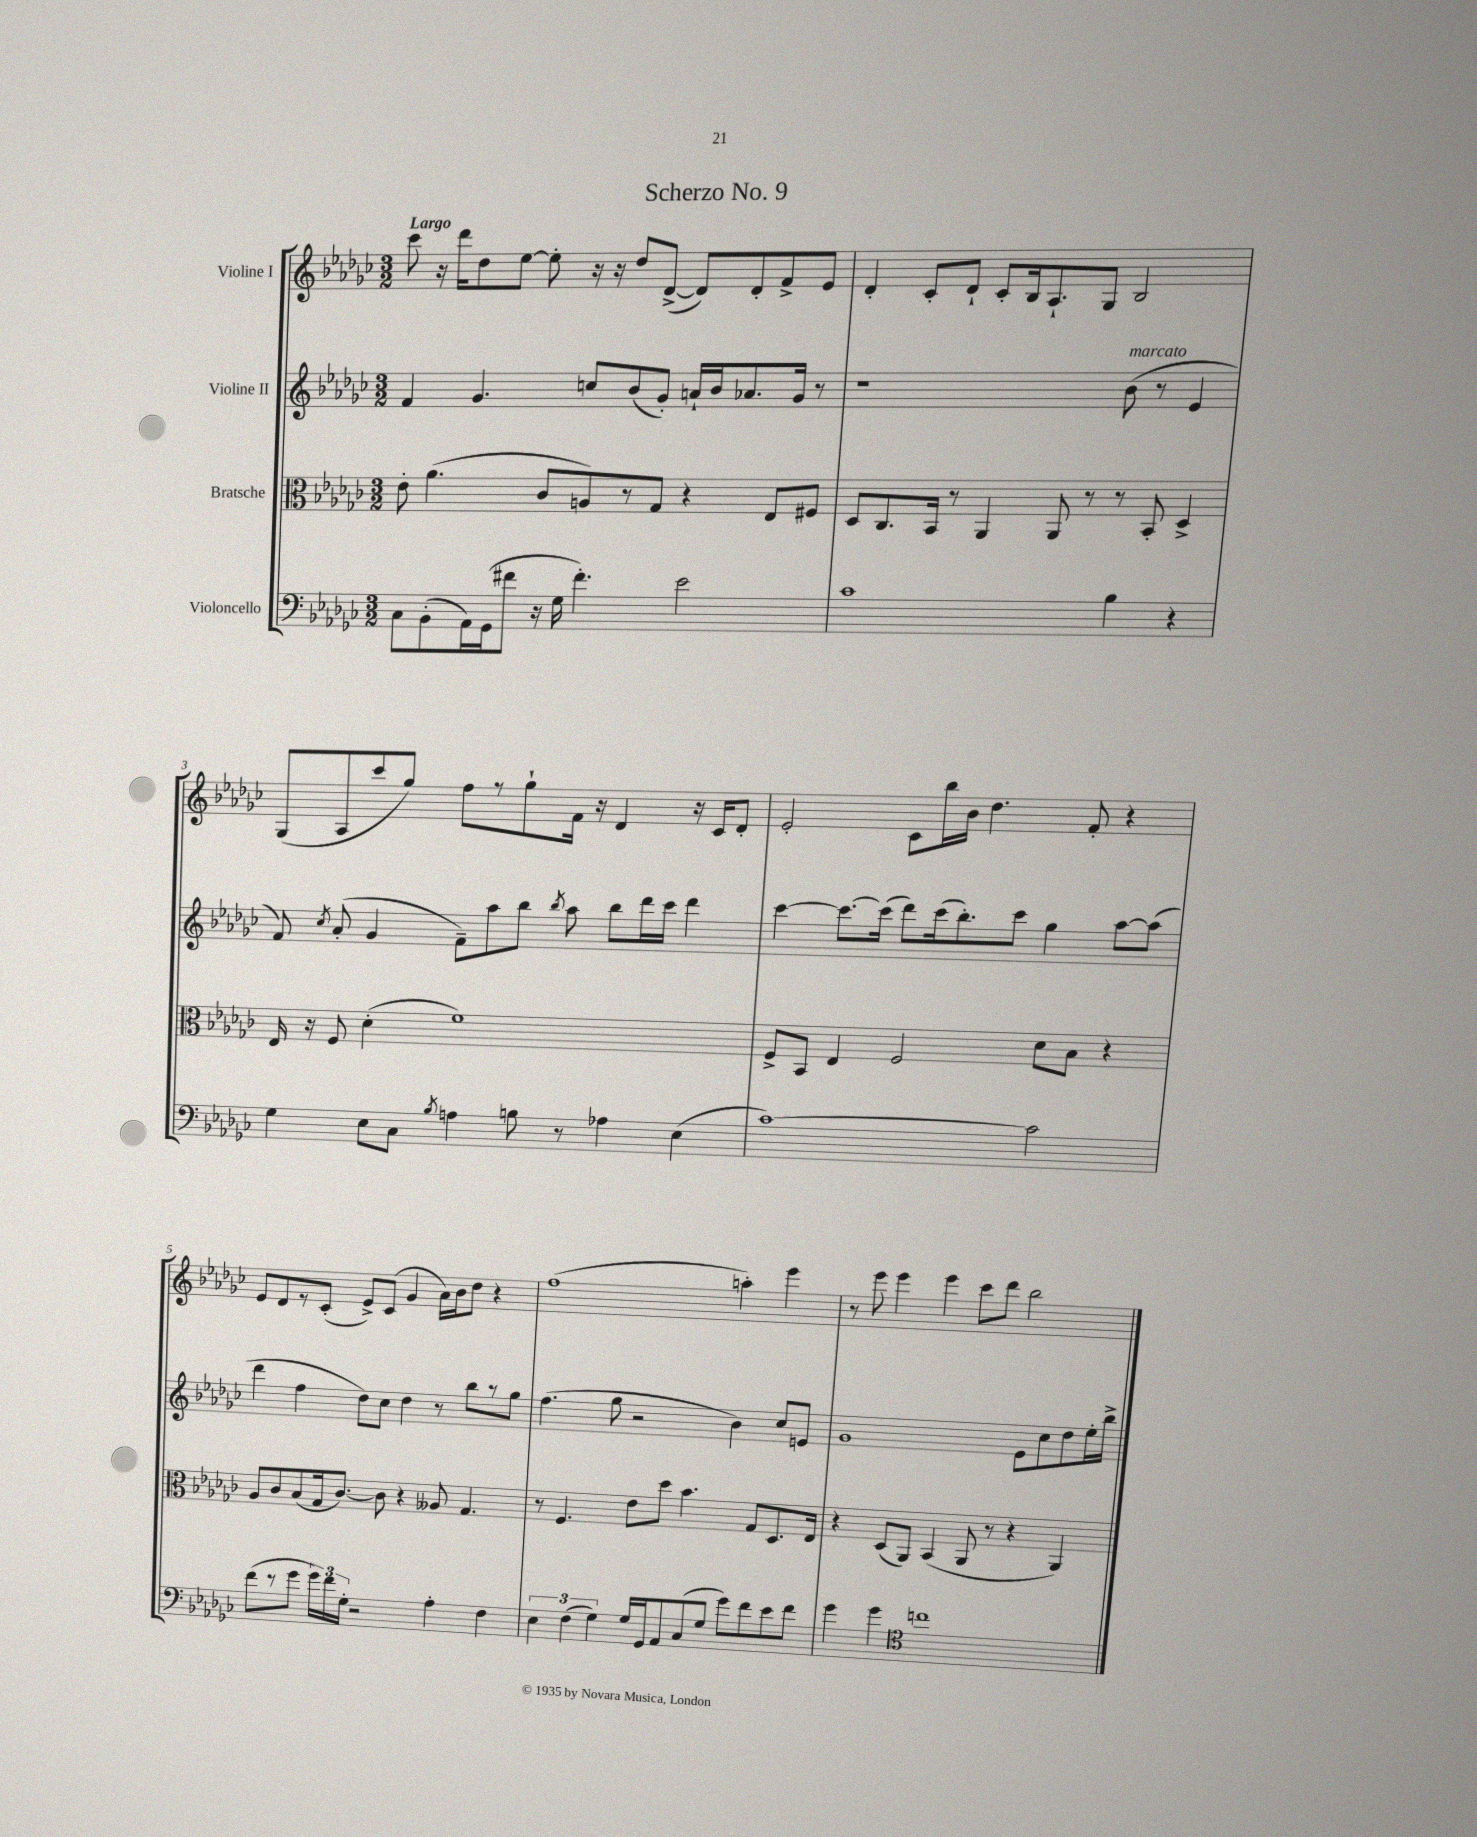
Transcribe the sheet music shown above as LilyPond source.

\header { title = "Scherzo No. 9" }
<<
\new StaffGroup <<
\new Staff = "s0" \with { instrumentName = "Violine I" } {
    \clef treble \key ges \major \numericTimeSignature \time 3/2 \tempo "Largo"
    \autoBeamOff ces'''8 r16 des'''16[ des''8 ees''8]~ ees''8-. r16 r16 des''8[ des'8]~->( des'8[) des'8-. f'8-> ees'8] |
    des'4-. ces'8[-. des'8]-! ces'8[-. bes16 aes8.-! ges8] bes2 |
    ges8[( aes8 ces'''8 ges''8]) f''8[ r8 ges''8-! f'16] r16 des'4 r16 ces'16[ des'8]-. |
    ees'2-. ces'8[ bes''16 bes'16] des''4. f'8-. r4 |
    ees'8[ des'8 r8 ces'8]-.( ees'8[->) ces'8]( ges'4 aes'16[) bes'16 des''8] r4 |
    f''1( a''4-.) ees'''4 |
    r8 ees'''8 ees'''4 ees'''4 ces'''8[ des'''8] bes''2 \bar "|." |
}
\new Staff = "s1" \with { instrumentName = "Violine II" } {
    \clef treble \key ges \major \numericTimeSignature \time 3/2
    \autoBeamOff f'4 ges'4. c''8[ bes'8( ges'8]-.) a'16[-! bes'16 aes'8. ges'16] r8 |
    r1 bes'8^\markup { \italic "marcato" }( r8 ees'4 |
    f'8) \acciaccatura { ces''8 } aes'8-.( ges'4 f'8[--) aes''8 bes''8] \acciaccatura { bes''8 } aes''8 bes''8[ des'''16 ces'''16] des'''4 |
    ces'''4~ ces'''8.[~ ces'''16]( des'''8[) ces'''16( bes''8.-.) ces'''8] ges''4 aes''8[~ aes''8]( |
    des'''4 f''4 des''8[) ces''8] des''4 r8 bes''8[ r8 ges''8] |
    f''4.( ges''8 r2 bes'4) ces''8[ e'8] |
    ges'1 ees'8[ ces''8 des''8 ees''16-. bes''16]-> \bar "|." |
}
\new Staff = "s2" \with { instrumentName = "Bratsche" } {
    \clef alto \key ges \major \numericTimeSignature \time 3/2
    \autoBeamOff ees'8-. aes'4.( ces'8[ a8) r8 ges8] r4 ees8[ fis8] |
    des8[ ces8. bes,16] r8 aes,4 aes,8 r8 r8 bes,8-. des4-> |
    ees16 r16 f8 des'4-.( f'1) |
    f8[-> bes,8] ees4 f2 des'8[ bes8] r4 |
    aes8[ ces'8 bes8( ges16 ces'8.]~) ces'8 r4 aeses8 ges4. |
    r8 f4. ees'8[ des''8] bes'4. ges8[ des8. ees16] |
    r4 des8[( aes,8]) bes,4( aes,8 r8 r4 aes,4) \bar "|." |
}
\new Staff = "s3" \with { instrumentName = "Violoncello" } {
    \clef bass \key ges \major \numericTimeSignature \time 3/2
    \autoBeamOff ces8[ bes,8-.( aes,16) ges,16( fis'8] r16 ges16 fis'4.-.) ees'2 |
    ces'1 bes4 r4 |
    ges4 ees8[ ces8] \acciaccatura { bes8 } a4 b8 r8 aes4 ees4( |
    ces'1~) ces'2 |
    f'8[( r8 ges'8] \tuplet 3/2 { ges'16[) f'16 ges16]-. } r2 aes4-. f4 |
    \tuplet 3/2 { ees4 f4( ges4) } ges16[ ges,16 aes,8 ces8( ges8] ges'8[) f'8 ees'8 f'8] |
    ges'4 ges'4 \clef tenor c''1 \bar "|." |
}
>>
>>
